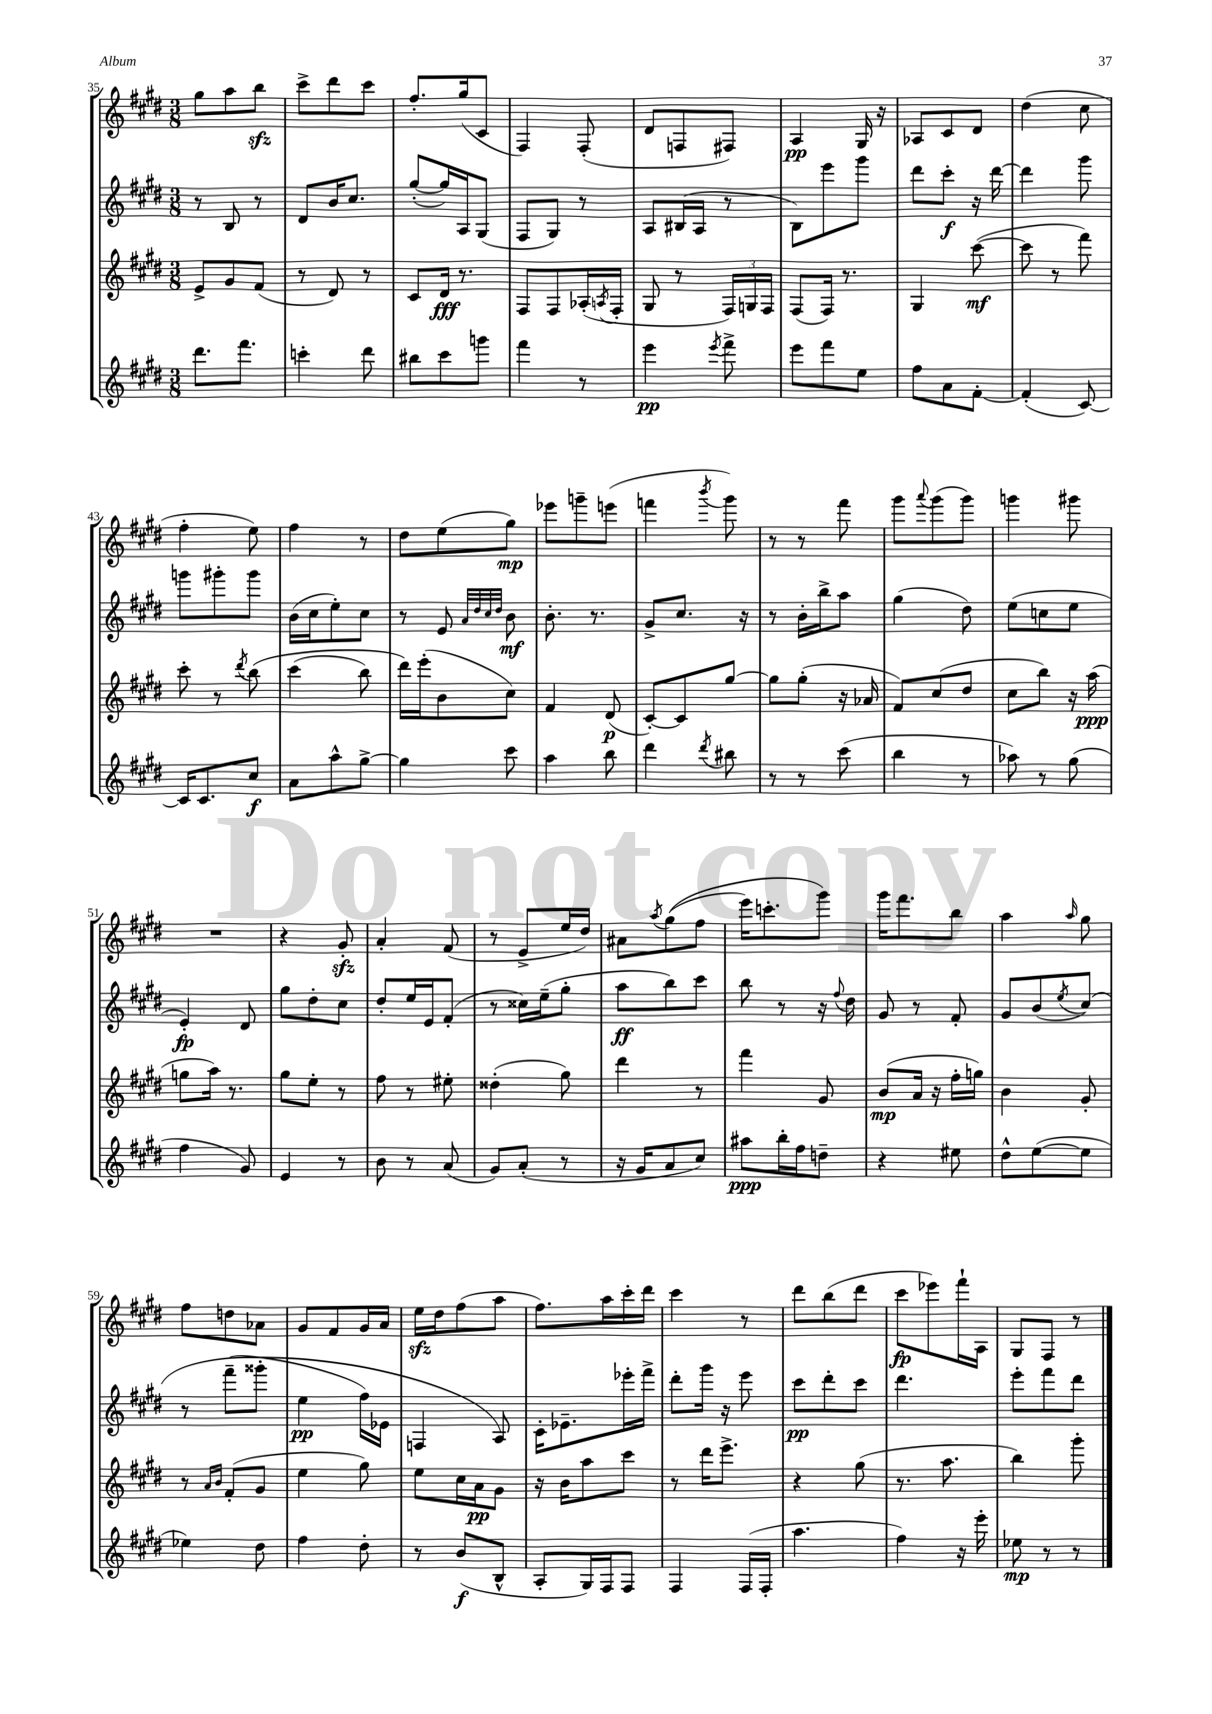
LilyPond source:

<<
\new StaffGroup <<
\new Staff = "s0" {
    \clef treble \key e \major \numericTimeSignature \time 3/8
    gis''8 a''8 b''8\sfz |
    cis'''8-> dis'''8 cis'''8 |
    fis''8.-. gis''16( cis'8 |
    fis4) fis8-.( |
    dis'8 f8 fis8) |
    a4\pp gis16 r16 |
    aes8 cis'8 dis'8 |
    dis''4( cis''8 |
    fis''4-. e''8) |
    fis''4 r8 |
    dis''8 e''8( gis''8\mp) |
    ees'''8 g'''8-- e'''8( |
    f'''4 \acciaccatura { b'''8 } gis'''8) |
    r8 r8 fis'''8 |
    gis'''8 \appoggiatura { a'''8 } gis'''8( gis'''8) |
    g'''4 gis'''8 |
    R4. |
    r4 gis'8-.\sfz |
    a'4-. fis'8( |
    r8 e'8-> e''16 dis''16) |
    ais'8 \acciaccatura { a''8 } gis''8(\( fis''8 |
    e'''16) c'''8.-. gis'''8\) |
    gis'''16 fis'''8. b''8 |
    a''4 \grace { a''16 } gis''8 |
    fis''8 d''8 aes'8 |
    gis'8 fis'8 gis'16 a'16 |
    e''16\sfz dis''16 fis''8( a''8 |
    fis''8.) a''16 cis'''16-. dis'''16 |
    cis'''4 r8 |
    dis'''8 b''8( dis'''8 |
    cis'''8\fp ees'''8) fis'''16-! a16 |
    gis8 fis8 r8 \bar "|." |
}
\new Staff = "s1" {
    \clef treble \key e \major \numericTimeSignature \time 3/8
    r8 b8 r8 |
    dis'8 b'16 cis''8. |
    gis''8~-.( gis''16) a16 gis8( |
    fis8 gis8) r8 |
    a8 bis16( a16 r8 |
    b8) e'''8 gis'''8 |
    dis'''8 cis'''8-.\f r16 dis'''16~ |
    dis'''4 gis'''8 |
    g'''8 gis'''8-. gis'''8 |
    b'16( cis''16 e''8-.) cis''8 |
    r8 e'8 \grace { a'32 dis''32 cis''32 dis''32 } b'8\mf |
    b'8.-. r8. |
    gis'8-> cis''8. r16 |
    r8 b'16-. b''16-> a''8 |
    gis''4( dis''8) |
    e''8( c''8 e''8 |
    e'4-.\fp) dis'8 |
    gis''8 dis''8-. cis''8 |
    dis''8-. e''16 e'16 fis'8-.( |
    r8 cisis''16) e''16--( gis''8-. |
    a''8\ff b''8) cis'''8 |
    b''8 r8 r16 \appoggiatura { fis''8 } dis''16 |
    gis'8 r8 fis'8-. |
    gis'8 b'8( \acciaccatura { e''8 } cis''8)\( |
    r8 fis'''8--( gisis'''8-. |
    e''4\pp fis''16) ees'16 |
    f4 a8\) |
    cis'16-. ees'8.-- ees'''16-. fis'''16-> |
    dis'''8-. gis'''16 r16 e'''8 |
    cis'''8\pp dis'''8-. cis'''8 |
    dis'''4. |
    e'''8-. fis'''8 dis'''8 \bar "|." |
}
\new Staff = "s2" {
    \clef treble \key e \major \numericTimeSignature \time 3/8
    e'8-> gis'8 fis'8( |
    r8 dis'8) r8 |
    cis'8 dis'16\fff r8. |
    fis8 fis8 aes16-.( \acciaccatura { a8 } fis16-. |
    gis8 r8 \tuplet 3/2 { fis16) g16 fis16 } |
    fis8( fis16) r8. |
    gis4 cis'''8~\mf( |
    cis'''8 r8 fis'''8) |
    cis'''8-. r8 \acciaccatura { dis'''8 } b''8\( |
    cis'''4( b''8) |
    dis'''16\) e'''16-.( b'8 cis''8) |
    fis'4 dis'8\p( |
    cis'8~-.) cis'8 gis''8~ |
    gis''8 gis''8-.( r16 aes'16 |
    fis'8) cis''8( dis''8 |
    cis''8 b''8) r16 a''16\ppp( |
    g''8 a''16) r8. |
    gis''8 e''8-. r8 |
    fis''8 r8 eis''8-. |
    disis''4-.( gis''8) |
    dis'''4 r8 |
    fis'''4 gis'8 |
    b'8\mp( a'16 r16 fis''16-. g''16) |
    b'4 gis'8-. |
    r8 \grace { a'16 b'16 } fis'8-.( gis'8 |
    e''4 gis''8) |
    e''8 cis''16 a'16\pp gis'8 |
    r16 b'16 a''8 cis'''8 |
    r8 dis'''16 e'''8.-> |
    r4 gis''8( |
    r8. a''8. |
    b''4) gis'''8-. \bar "|." |
}
\new Staff = "s3" {
    \clef treble \key e \major \numericTimeSignature \time 3/8
    dis'''8. fis'''8. |
    c'''4-. dis'''8 |
    bis''8 cis'''8 g'''8 |
    fis'''4 r8 |
    e'''4\pp \acciaccatura { e'''8 } fis'''8-> |
    e'''8 fis'''8 e''8 |
    fis''8 a'8 fis'8~-. |
    fis'4-.( cis'8~) |
    cis'16 cis'8. cis''8\f |
    a'8 a''8-^ gis''8~-> |
    gis''4 cis'''8 |
    a''4 b''8 |
    dis'''4 \acciaccatura { dis'''8 } bis''8 |
    r8 r8 cis'''8( |
    b''4 r8 |
    aes''8) r8 gis''8( |
    fis''4 gis'8) |
    e'4 r8 |
    b'8 r8 a'8( |
    gis'8) a'8-.( r8 |
    r16 gis'16 a'8 cis''8) |
    ais''8\ppp b''16-. fis''16 d''8-- |
    r4 eis''8 |
    dis''8-^ e''8~( e''8 |
    ees''4) dis''8 |
    fis''4 dis''8-. |
    r8 b'8\f( b8-^ |
    a8-. gis16) fis16 fis8 |
    fis4 fis16( fis16-. |
    a''4. |
    fis''4) r16 e'''16-. |
    ees''8\mp r8 r8 \bar "|." |
}
>>
>>
\layout { \context { \Score currentBarNumber = #35 } }
